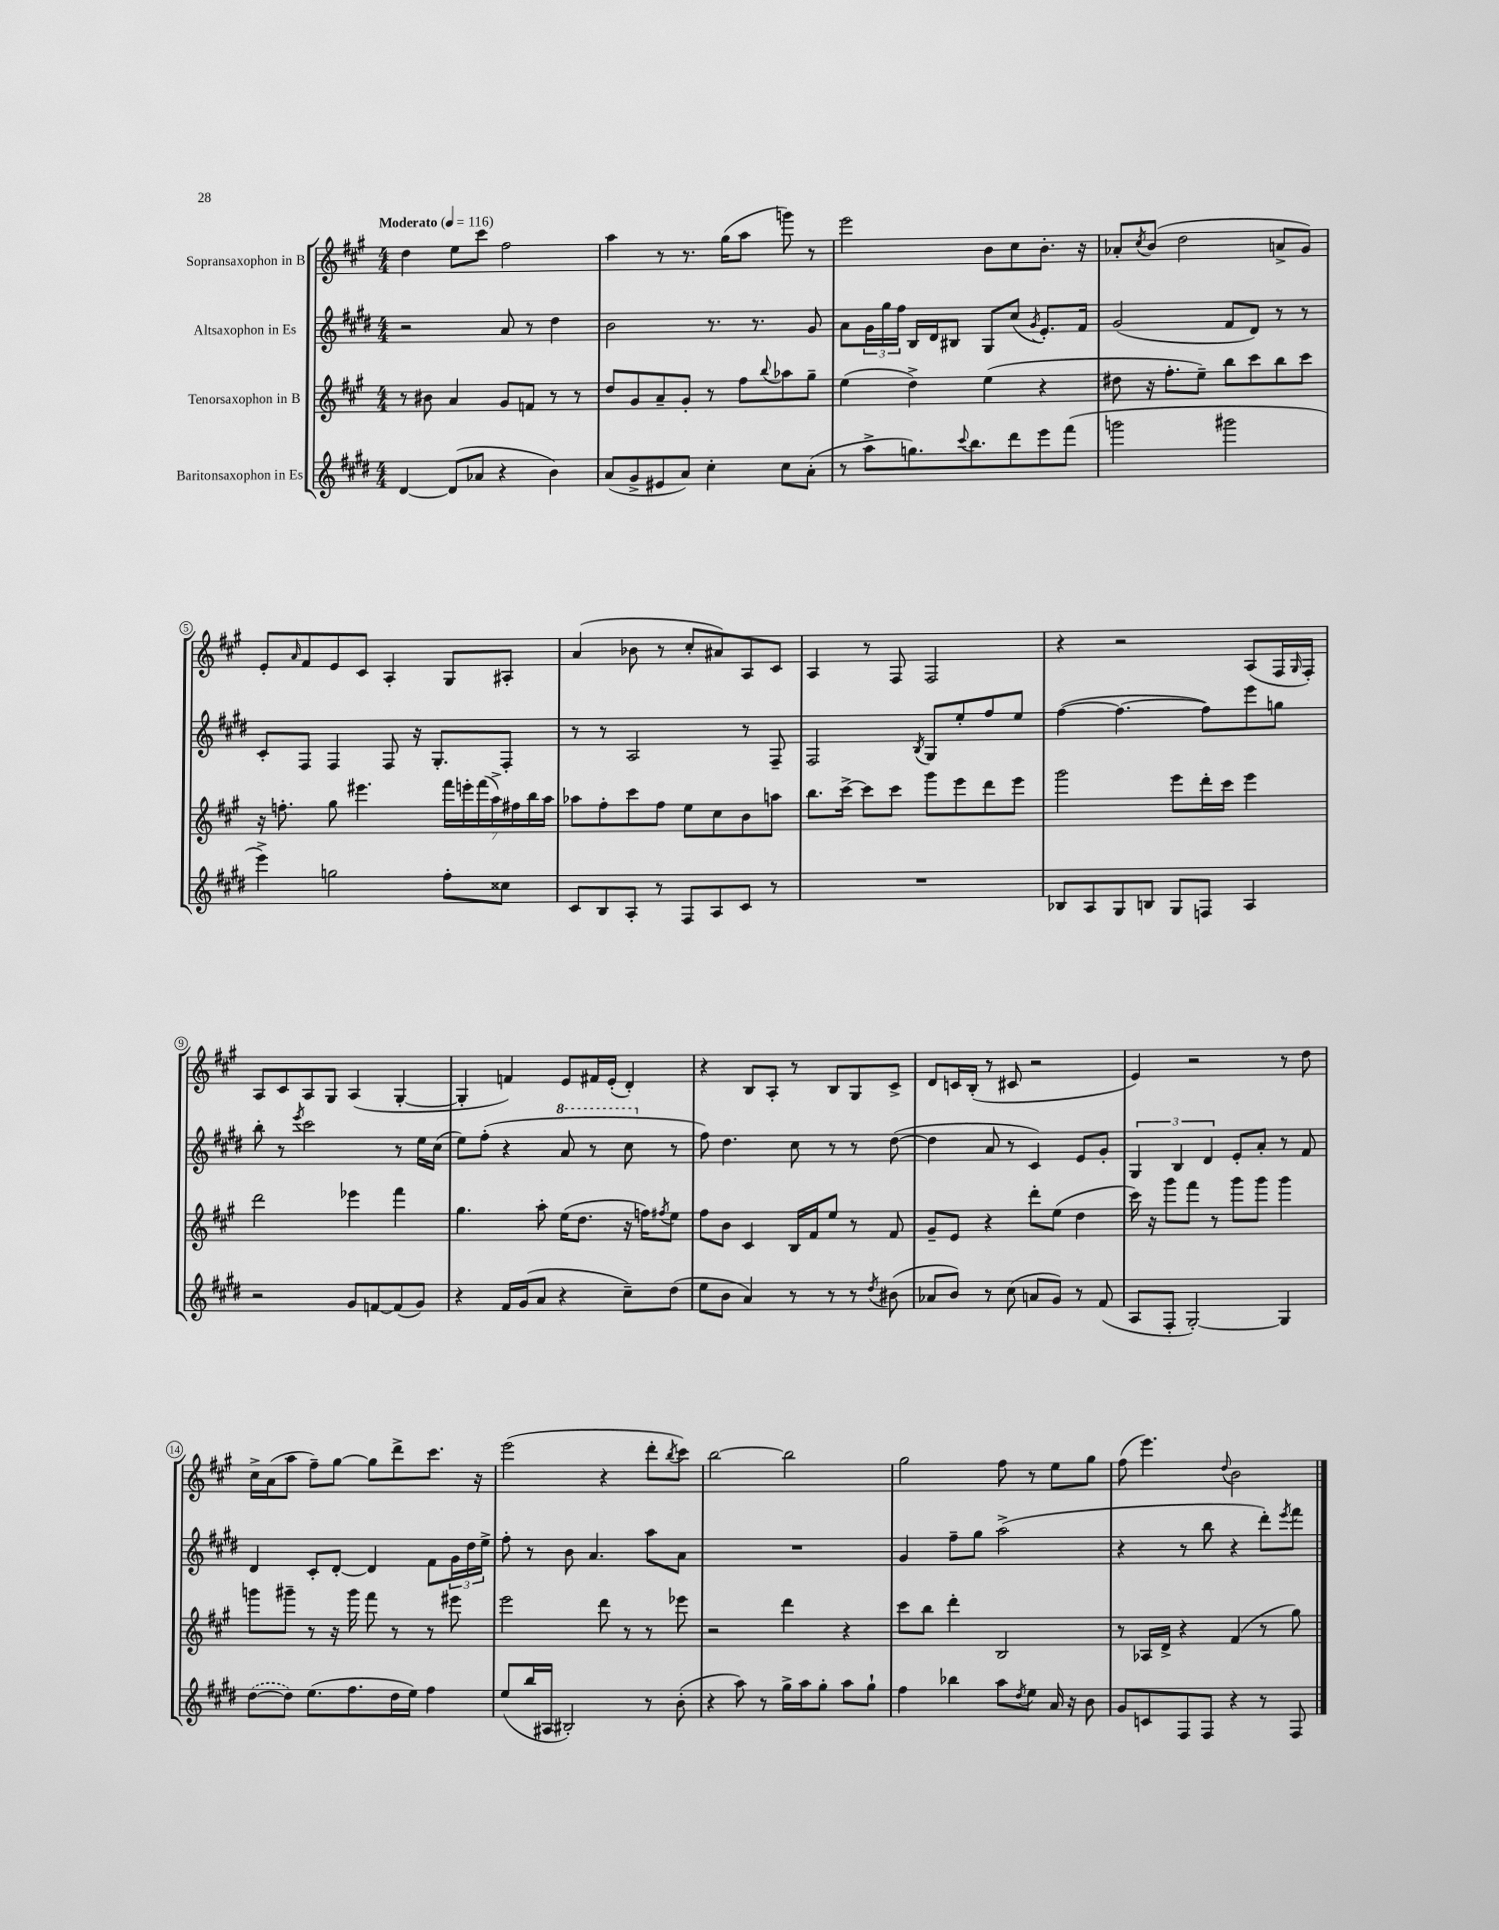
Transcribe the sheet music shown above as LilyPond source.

<<
\new StaffGroup <<
\new Staff = "s0" \with { instrumentName = "Sopransaxophon in B" } {
    \clef treble \key a \major \numericTimeSignature \time 4/4 \tempo "Moderato" 4 = 116
    d''4 e''8 cis'''8 fis''2 |
    a''4 r8 r8. gis''16( a''8 g'''8) r8 |
    e'''2 b'8 cis''8 b'8.-. r16 |
    aes'8-. \acciaccatura { cis''8 } b'8( d''2 a'8-> gis'8) |
    e'8-. \grace { a'16 } fis'8 e'8 cis'8 a4-. gis8 ais8-. |
    a'4( bes'8 r8 cis''8-. ais'8) a8 cis'8 |
    a4 r8 fis8 fis2 |
    r4 r2 a8( fis16 \grace { gis16 } fis16-.) |
    a8 cis'8 a8 gis8 a4( gis4~-. |
    gis4-. f'4) e'8 fis'16 e'16-.( d'4-.) |
    r4 b8 a8-. r8 b8 gis8 cis'8-> |
    d'8 c'16 b16-.( r8 cis'8 r2 |
    e'4) r2 r8 d''8 |
    cis''16-> a'16( a''8 fis''8--) gis''8~ gis''8 d'''8-> cis'''8. r16 |
    e'''2( r4 d'''8-. \acciaccatura { b''8 } cis'''8) |
    b''2~ b''2 |
    gis''2 fis''8 r8 e''8 gis''8 |
    fis''8( e'''4.) \appoggiatura { d''8 } b'2 \bar "|." |
}
\new Staff = "s1" \with { instrumentName = "Altsaxophon in Es" } {
    \clef treble \key e \major \numericTimeSignature \time 4/4
    r2 a'8 r8 dis''4 |
    b'2 r8. r8. gis'8 |
    a'8 \tuplet 3/2 { gis'16 gis''16 fis''16 } b16 dis'16 bis8 gis8 cis''8( \acciaccatura { gis'8 } e'8.-.) fis'16 |
    gis'2( fis'8 dis'8) r8 r8 |
    cis'8-. fis8 fis4 fis8 r16 gis8.-. fis8-. |
    r8 r8 a2 r8 fis8-- |
    fis2 \acciaccatura { b8 } gis8 e''8-. fis''8 e''8 |
    fis''4~( fis''4.~ fis''8) e'''8 g''8 |
    b''8-. r8 \acciaccatura { e'''8 } cis'''2 r8 e''16 cis''16( |
    e''8) fis''8-.( r4 \ottava #1 a''8 r8 cis'''8 \ottava #0 r8 |
    fis''8) dis''4. cis''8 r8 r8 dis''8~( |
    dis''4 a'8 r8 cis'4) e'8 gis'8-. |
    \tuplet 3/2 { gis4 b4 dis'4 } e'8-. a'8-. r8 fis'8 |
    dis'4 cis'8-. dis'8~-. dis'4 fis'8 \tuplet 3/2 { gis'16 dis''16 e''16-> } |
    fis''8-. r8 b'8 a'4. a''8 a'8 |
    R1 |
    gis'4 fis''8-- gis''8 a''2->( |
    r4 r8 b''8 r4 dis'''8-.) \acciaccatura { e'''8 } fis'''8 \bar "|." |
}
\new Staff = "s2" \with { instrumentName = "Tenorsaxophon in B" } {
    \clef treble \key a \major \numericTimeSignature \time 4/4
    r8 bis'8 a'4 gis'8 f'8 r8 r8 |
    d''8 gis'8 a'8-- gis'8-. r8 fis''8 \appoggiatura { b''8 } aes''8 gis''8-- |
    e''4( d''4->) e''4( r4 |
    dis''8 r16 fis''8.-. e''8--) b''8 cis'''8 b''8 cis'''8 |
    r16 f''8.-. gis''8 eis'''4. \tuplet 7/4 { fis'''16 e'''16-. fis'''16( a''16->) fis''16 b''16 a''16 } |
    aes''8 fis''8-. cis'''8 fis''8 e''8 cis''8 b'8 a''8 |
    b''8. cis'''16~-> cis'''8 cis'''8 gis'''8 e'''8 d'''8 e'''8 |
    gis'''2 e'''8 d'''16-. cis'''16 e'''4 |
    d'''2 ees'''4 fis'''4 |
    gis''4. a''8-. e''16( d''8. r16 f''16) \acciaccatura { fis''8 } e''8 |
    fis''8 b'8 cis'4 b16 fis'16 e''8 r8 fis'8 |
    gis'8-- e'8 r4 d'''8-. e''8( d''4 |
    cis'''16) r16 gis'''8 fis'''8 r8 gis'''8 gis'''8 gis'''4 |
    g'''8 gis'''8-- r8 r16 gis'''16 fis'''8 r8 r8 eis'''8 |
    e'''2 d'''8 r8 r8 ees'''8 |
    r2 d'''4 r4 |
    cis'''8 b''8 d'''4-. b2 |
    r8 aes16 d'16-> r4 fis'4( r8 gis''8) \bar "|." |
}
\new Staff = "s3" \with { instrumentName = "Baritonsaxophon in Es" } {
    \clef treble \key e \major \numericTimeSignature \time 4/4
    dis'4~ dis'8( aes'8 r4 b'4) |
    a'8( gis'8-> eis'8 a'8) cis''4-. cis''8 a'8-.( |
    r8 a''8-> g''8.) \appoggiatura { cis'''8 } b''8. dis'''8 e'''8 fis'''8( |
    g'''2 gis'''2 |
    e'''4->) g''2 fis''8-. cisis''8 |
    cis'8 b8 a8-. r8 fis8 a8 cis'8 r8 |
    R1 |
    bes8 a8 gis8 b8 gis8 f8 a4 |
    r2 gis'8 f'8~ f'8( gis'8) |
    r4 fis'16 gis'16( a'8 r4 cis''8--) dis''8( |
    e''8 b'8 a'4) r8 r8 r8 \acciaccatura { dis''8 } bis'8( |
    aes'8 b'8) r8 cis''8( a'8 gis'8) r8 fis'8( |
    a8 fis8-. gis2~-.) gis4 |
    \once \slurDashed dis''8~( dis''8) e''8.( fis''8. dis''16 e''16) fis''4 |
    e''8( b''16 ais16 bis2-.) r8 b'8-.( |
    r4 a''8) r8 gis''16-> a''16 gis''8-. a''8 gis''8-! |
    fis''4 bes''4 a''8 \acciaccatura { dis''8 } e''8 a'16 r16 b'8 |
    gis'8 c'8 fis8 fis8 r4 r8 fis8 \bar "|." |
}
>>
>>
\layout { \context { \Score \override BarNumber.stencil = #(make-stencil-circler 0.1 0.3 ly:text-interface::print) } }
